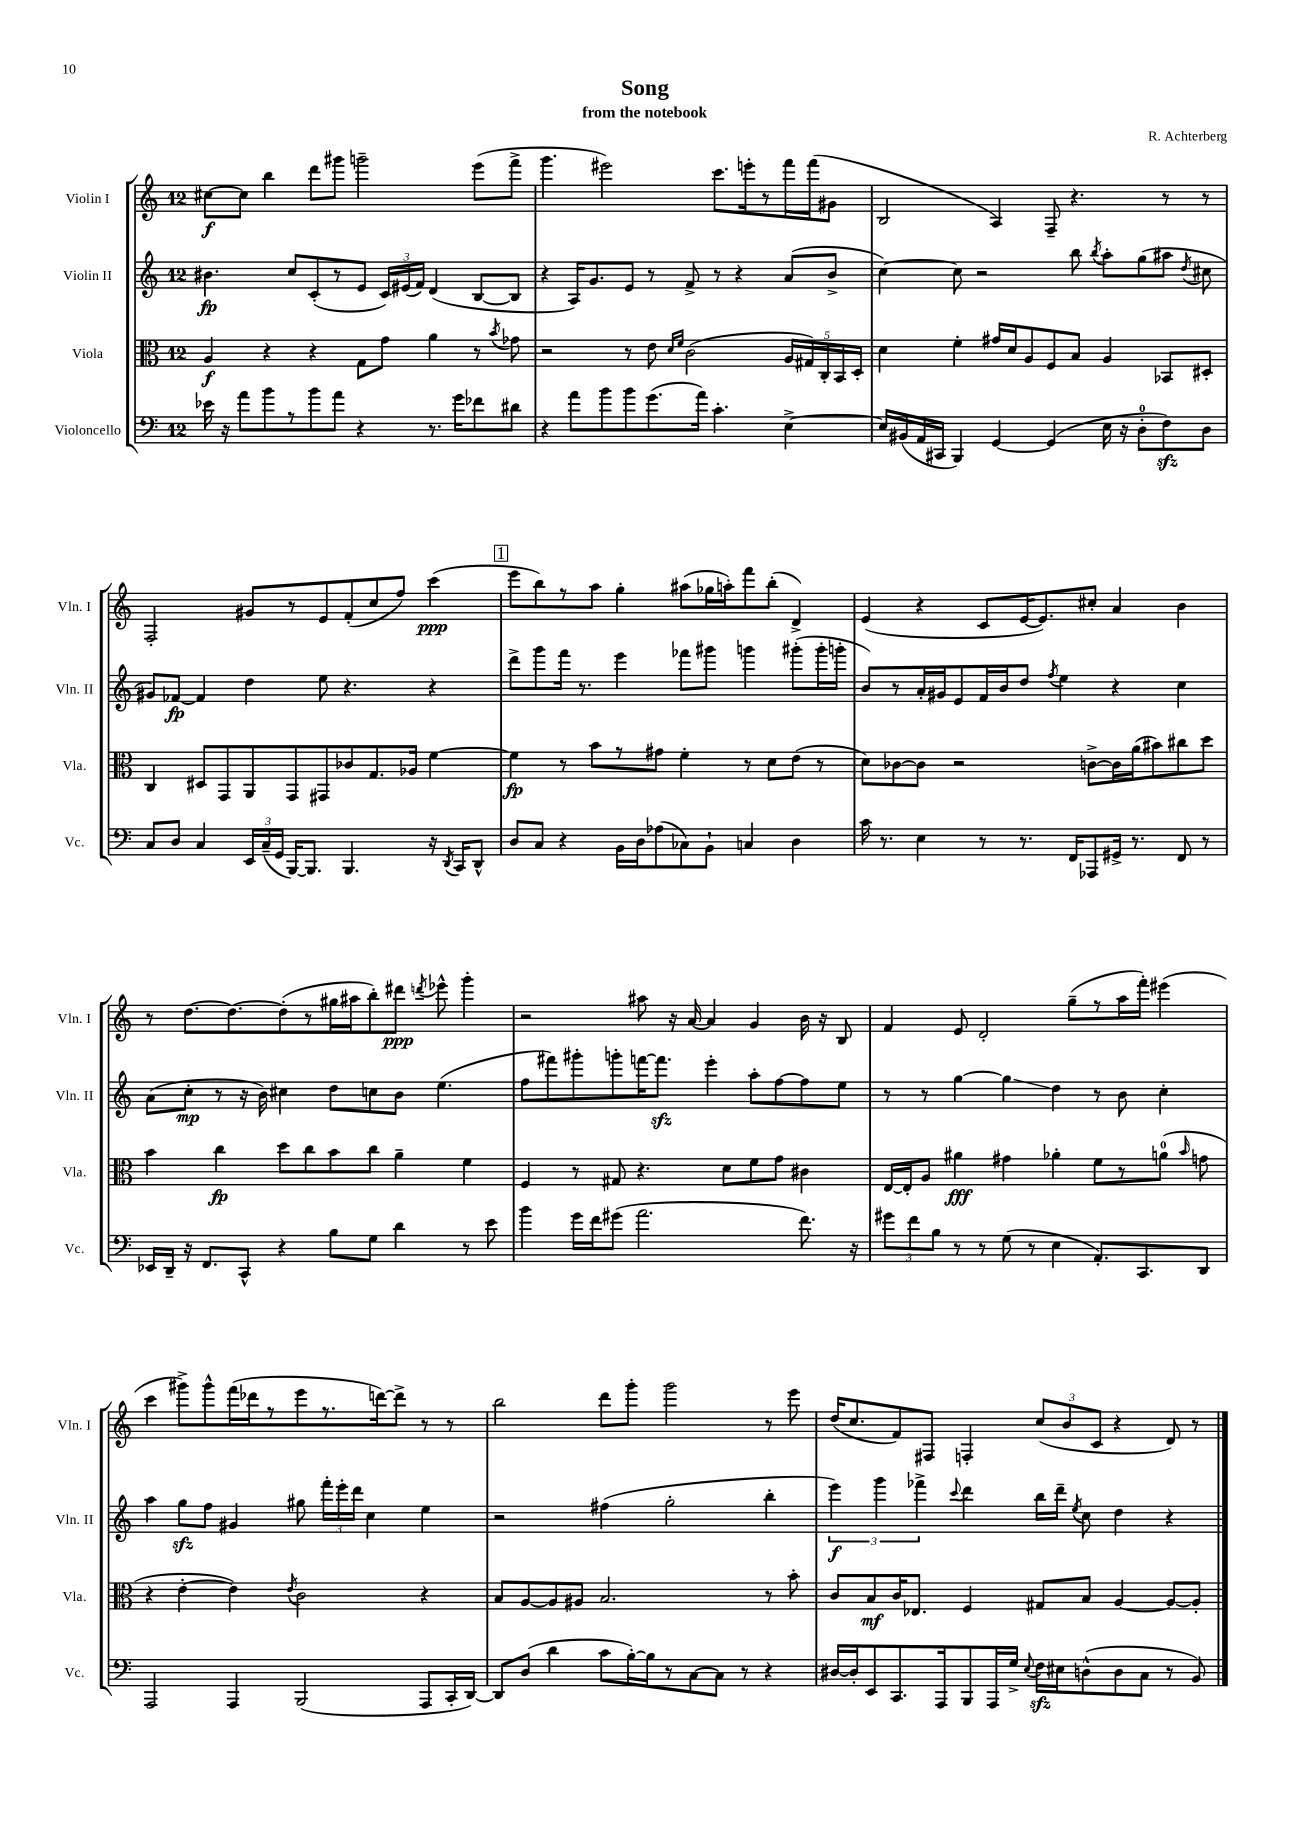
\header { title = "Song" composer = "R. Achterberg" subtitle = "from the notebook" }
<<
\new StaffGroup <<
\new Staff = "s0" \with { instrumentName = "Violin I" shortInstrumentName = "Vln. I" } {
    \clef treble \key c \major \once \override Staff.TimeSignature.style = #'single-digit \time 12/8
    \autoBeamOff cis''8[~\f cis''8] b''4 d'''8[ gis'''8] g'''2-- e'''8[( f'''8]-> |
    g'''4. eis'''2) c'''8.[ e'''16-. r8 f'''16 f'''16( gis'8] |
    b2 a4) f8-- r4. r8 r8 |
    f2-. gis'8[ r8 e'8 f'8-.( c''8 f''8]) c'''4\ppp( |
    \mark \markup { \box "1" } e'''8[ b''8) r8 a''8] g''4-. ais''8[( ges''16 a''16-.) f'''8 b''8]-.( d'4->) |
    e'4( r4 c'8[ e'16~ e'8.) cis''8]-. a'4 b'4 |
    r8 d''8.[~ d''8.~ d''8-.( r8 gis''16 ais''16 b''8-.) dis'''8]\ppp \acciaccatura { d'''8 } ees'''8-^ g'''4-. |
    r2 ais''8 r16 a'16~ a'4 g'4 b'16 r16 b8 |
    f'4 e'8 d'2-. g''8[--( r8 a''16 f'''16]-.) eis'''4( |
    c'''4 gis'''8[->) gis'''8-^ f'''16( des'''16 r8 e'''8 r8. d'''16~) d'''8]-> r8 r8 |
    b''2 d'''8[ g'''8]-. g'''2 r8 e'''8 |
    d''16[( c''8. f'8) fis8] f4-. \tuplet 3/2 { c''8[( b'8 c'8] } r4 d'8) r8 \bar "|." |
}
\new Staff = "s1" \with { instrumentName = "Violin II" shortInstrumentName = "Vln. II" } {
    \clef treble \key c \major \once \override Staff.TimeSignature.style = #'single-digit \time 12/8
    \autoBeamOff bis'4.\fp c''8[ c'8-.( r8 e'8] \tuplet 3/2 { c'16[) eis'16( f'16]) } d'4( b8[~ b8] |
    r4 a16[) g'8. e'8] r8 f'8-> r8 r4 a'8[( b'8]-> |
    c''4~) c''8 r2 b''8 \acciaccatura { b''8 } a''8[-. g''8( ais''8] \acciaccatura { d''8 } cis''8 |
    gis'8[) fes'8]~\fp fes'4 d''4 e''8 r4. r4 |
    \mark \markup { \box "1" } d'''8[-> g'''8 f'''16] r8. e'''4 fes'''8[ gis'''8] g'''4 gis'''8[-.( gis'''16-. g'''16]-. |
    b'8[) r8 a'16-. gis'16 e'8 f'16 b'16 d''8] \acciaccatura { f''8 } e''4 r4 c''4 |
    a'8[( c''8]-.\mp r8 r16 b'16) cis''4 d''8[ c''8 b'8] e''4.( |
    f''8[ fis'''8) gis'''8-. g'''8-. f'''16~ f'''8.]\sfz e'''4-. a''8[-. f''8~ f''8 e''8] |
    r8 r8 g''4~ g''4\glissando d''4 r8 b'8 c''4-. |
    a''4 g''8[\sfz f''8] gis'4 gis''8 \tuplet 3/2 { f'''16[-. e'''16-. d'''16] } c''4 e''4 |
    r2 fis''4( g''2-. b''4-. |
    \tuplet 3/2 { e'''4\f) g'''4 fes'''4-> } \appoggiatura { c'''8 } d'''4 b''16[ d'''16]-- \acciaccatura { e''8 } c''8 d''4 r4 \bar "|." |
}
\new Staff = "s2" \with { instrumentName = "Viola" shortInstrumentName = "Vla." } {
    \clef alto \key c \major \once \override Staff.TimeSignature.style = #'single-digit \time 12/8
    \autoBeamOff a4\f r4 r4 g8[ g'8] a'4 r8 \acciaccatura { b'8 } ges'8 |
    r2 r8 e'8 \grace { d'16[ f'16] } c'2( \tuplet 5/4 { a16[ gis16) c16-. b,16 d16]-. } |
    d'4 f'4-. gis'16[ d'16 a8 f8 b8] a4 bes,8[ dis8]-. |
    c4 dis8[ g,8 a,8 g,8 gis,8 ces'8 g8. aes16] f'4~ |
    \mark \markup { \box "1" } f'4\fp r8 b'8[ r8 gis'8] f'4-. r8 d'8[ e'8]( r8 |
    d'8[) ces'8~ ces'8] r2 c'8[~-> c'16 a'16( bis'8) cis''8 d''8] |
    b'4 c''4\fp d''8[ c''8 b'8 c''8] a'4-- f'4 |
    f4 r8 gis8 r4. d'8[ f'8 g'8] cis'4 |
    e16[~ e16-. a8] ais'4\fff gis'4 aes'4-. f'8[ r8 a'8]-0( \grace { b'16 } g'8 |
    r4 e'4~-. e'4) \acciaccatura { e'8 } c'2 r4 |
    b8[ a8~ a8 ais8] b2. r8 b'8-. |
    c'8[ b8\mf c'16 ees8.] f4 gis8[ b8] a4~ a8[~ a8]-. \bar "|." |
}
\new Staff = "s3" \with { instrumentName = "Violoncello" shortInstrumentName = "Vc." } {
    \clef bass \key c \major \once \override Staff.TimeSignature.style = #'single-digit \time 12/8
    \autoBeamOff ees'16 r16 a'8[ b'8 r8 b'8 a'8] r4 r8. g'16[ fes'8 dis'8] |
    r4 a'8[ b'8 b'8 g'8.( a'16]) c'4.-. e4~-> |
    e16[ bis,16( a,16 cis,16] b,,4) g,4~ g,4( e16 r16 d8[-0-. f8\sfz) d8] |
    c8[ d8] c4 \tuplet 3/2 { e,16[ c16--( g,16] } b,,16[~) b,,8.] b,,4. r16 \acciaccatura { d,8 } c,16[ d,8]-^ |
    \mark \markup { \box "1" } d8[ c8] r4 b,16[ d16 aes8( ces8) b,8]-! c4 d4 |
    c'16 r8. e4 r8 r8. f,16[ aes,,8 gis,16]-> r8. f,8 r8 |
    ees,16[ d,16]-- r16 f,8.[ c,8]-^ r4 b8[ g8] d'4 r8 e'8 |
    b'4 g'16[ f'16 gis'8]( a'2. f'8.) r16 |
    \tuplet 3/2 { gis'8[ f'8 b8] } r8 r8 g8( r8 e4 a,8.[-.) c,8. d,8] |
    a,,2 a,,4 b,,2( a,,8[ c,16-. d,16]~) |
    d,8[ d8]( d'4 c'8[ b16~-.) b16 r8 c8~ c8] r8 r4 |
    dis16[~ dis16-. e,8 c,8. a,,16 b,,8 a,,16 g16]-> \appoggiatura { e8 } f16[\sfz eis16 d8-^( d8 c8] r8 b,8) \bar "|." |
}
>>
>>
\layout { \context { \Score \remove "Bar_number_engraver" } }
